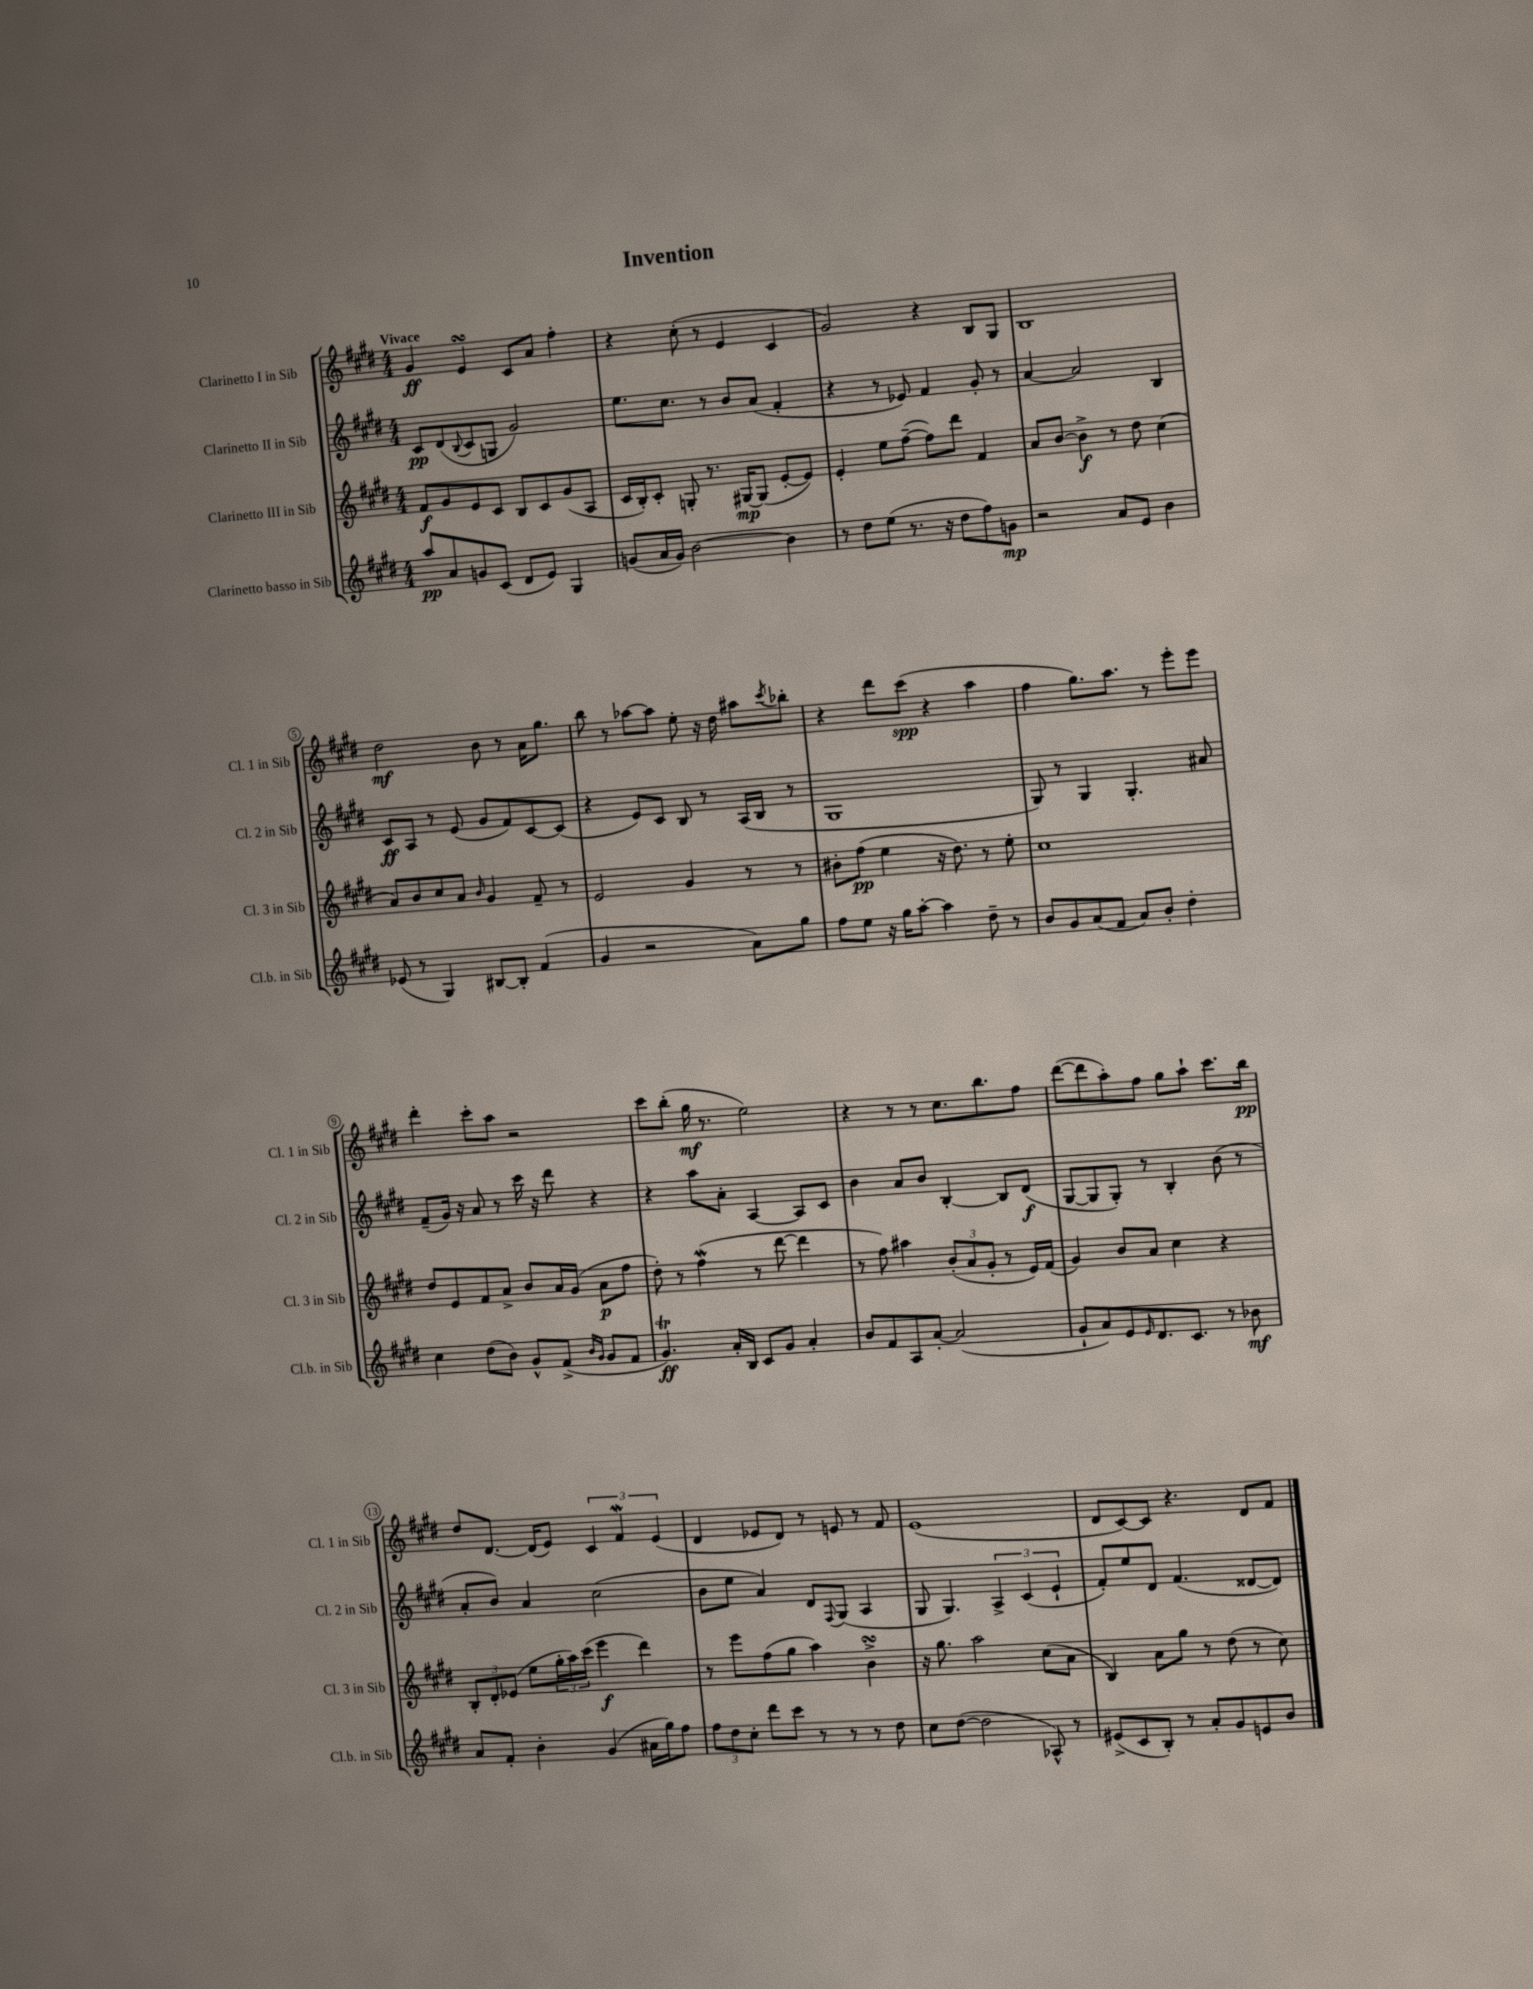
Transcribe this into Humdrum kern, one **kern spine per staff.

**kern	**dynam	**kern	**dynam	**kern	**dynam	**kern	**dynam
*part4	*part4	*part3	*part3	*part2	*part2	*part1	*part1
*staff4	*staff4	*staff3	*staff3	*staff2	*staff2	*staff1	*staff1
*I"Clarinetto basso in Sib	*	*I"Clarinetto III in Sib	*	*I"Clarinetto II in Sib	*	*I"Clarinetto I in Sib	*
*I'Cl.b. in Sib	*	*I'Cl. 3 in Sib	*	*I'Cl. 2 in Sib	*	*I'Cl. 1 in Sib	*
*clefG2	*	*clefG2	*	*clefG2	*	*clefG2	*
*k[f#c#g#d#]	*	*k[f#c#g#d#]	*	*k[f#c#g#d#]	*	*k[f#c#g#d#]	*
*M4/4	*	*M4/4	*	*M4/4	*	*M4/4	*
=1	=1	=1	=1	=1	=1	=1	=1
!	!	!	!	!	!	!LO:TX:a:B:t=Vivace	!
8aa/L	pp	8f#/L	f	8c#/L	pp	4g#/	ff
8a/	.	8g#/	.	(8d#/	.	.	.
.	.	.	.	8qqB/	.	.	.
8gn/	.	8e/	.	8c#/	.	4esSSs/	.
(8c#/J	.	8c#/J	.	8Gn/J	.	.	.
8d#/L	.	8B/L	.	2g#/)	.	8c#/L	.
8e/J)	.	8c#/	.	.	.	8a/J	.
4G#/	.	(8g#/	.	.	.	4ff#'\	.
.	.	8A/J	.	.	.	.	.
=2	=2	=2	=2	=2	=2	=2	=2
(8gn/L	.	16c#/LL	.	8.ee\L	.	4r	.
.	.	16B'/J)	.	.	.	.	.
16a/L	.	8c#'/J	.	.	.	.	.
16g/JJ)	.	.	.	8.cc#\J	.	.	.
[2b\	.	8Gn'/	.	.	.	(8cc#'\	.
.	.	8.r	.	8r	.	8r	.
.	.	.	.	8b/L	.	4e/	.
.	.	[16G#X/KL	mp	.	.	.	.
.	.	(8G#/J]	.	(8a/J	.	.	.
4b\]	.	[8e'/L	.	4f#'/	.	4c#/	.
.	.	8e/J])	.	.	.	.	.
=3	=3	=3	=3	=3	=3	=3	=3
8r	.	4e'/	.	4r	.	2g#/)	.
8dd#\L	.	.	.	.	.	.	.
(8ee\J	.	8ee\L	.	8r	.	.	.
8.r	.	([8ff#~\J	.	8e-X/)	.	.	.
.	.	8ff#\L])	.	4f#/	.	4r	.
16r	.	.	.	.	.	.	.
8dd#\L	.	8ddd#\J	.	.	.	.	.
8ff#\)	.	4f#/	.	8g#'/	.	8B/L	.
8gn\J	mp	.	.	8r	.	8G#/J	.
=4	=4	=4	=4	=4	=4	=4	=4
2r	.	8a/L	.	[4a/	.	1B	.
.	.	[8b/J	.	.	.	.	.
.	.	4b^\]	f	2a/]	.	.	.
8a/L	.	8r	.	.	.	.	.
8e/J	.	8dd#\	.	.	.	.	.
4b\	.	(4cc#\	.	4B/	.	.	.
!!LO:LB:g=z
=5	=5	=5	=5	=5	=5	=5	=5
(8e-X/	.	8a/L)	.	8c#/L	ff	2dd#\	mf
8r	.	8b/	.	8A/J	.	.	.
4G#/)	.	8cc#/	.	8r	.	.	.
.	.	8a/J	.	(8e/	.	.	.
.	.	16qqb/	.	.	.	.	.
[8B#X/L	.	4g#/	.	8g#/L	.	8b\	.
8B#'/J]	.	.	.	8f#/)	.	8r	.
(4f#/	.	8f#~/	.	[8c#/	.	16a\KL	.
.	.	.	.	.	.	8.gg#\J	.
.	.	8r	.	(8c#/J]	.	.	.
=6	=6	=6	=6	=6	=6	=6	=6
4g#/	.	2e/	.	4r	.	8bb\	.
.	.	.	.	.	.	8r	.
2r	.	.	.	8e/L)	.	[8aa-X\L	.
.	.	.	.	8c#/J	.	8aa-\J]	.
.	.	4g#/	.	8B/	.	8ee'\	.
.	.	.	.	8r	.	16r	.
.	.	.	.	.	.	16dd#\	.
8a\L)	.	8r	.	(16A/LL	.	8aa#X\L	.
.	.	.	.	16B/JJ	.	.	.
.	.	.	.	.	.	8qccc#/	.
8gg#\J	.	8r	.	8r	.	8bb-X'\J	.
=7	=7	=7	=7	=7	=7	=7	=7
8ff#\L	.	8b#X'\L	.	1G#	.	4r	.
8ee\J	.	(8ff#\J	pp	.	.	.	.
16r	.	4ee\	.	.	.	8ddd#\L	.
16gg#\KL	.	.	.	.	.	.	.
[8aa'\J	.	.	.	.	.	(8ccc#\J	spp
4aa\]	.	16r	.	.	.	4r	.
.	.	8.dd#\)	.	.	.	.	.
8dd#~\	.	8r	.	.	.	4aa\	.
8r	.	8ee'\	.	.	.	.	.
=8	=8	=8	=8	=8	=8	=8	=8
8b/L	.	1cc#	.	8G#/)	.	4ff#\	.
8g#/	.	.	.	8r	.	.	.
(8a/	.	.	.	4G#/	.	8.gg#\L)	.
8f#/J	.	.	.	.	.	.	.
.	.	.	.	.	.	8.aa\J	.
8a/L)	.	.	.	4.G#'/	.	.	.
8b'/J	.	.	.	.	.	8r	.
4dd#'\	.	.	.	.	.	8eee'\L	.
.	.	.	.	8a#X/	.	8eee\J	.
!!LO:LB:g=z
=9	=9	=9	=9	=9	=9	=9	=9
4cc#\	.	8dd#/L	.	(8f#~/L	.	4ddd#'\	.
.	.	8e/	.	16g#/Jk)	.	.	.
.	.	.	.	16r	.	.	.
(8dd#\L	.	8f#/	.	8a/	.	8ccc#'\L	.
8b\J)	.	8a^/J	.	8r	.	8aa\J	.
8g#^^/L	.	8b/L	.	16ccc#\	.	2r	.
.	.	.	.	16r	.	.	.
(8f#^/J	.	16a/L	.	8ddd#\	.	.	.
.	.	(16g#/JJ	.	.	.	.	.
16qqb/LL	.	.	.	.	.	.	.
16qqg#/JJ	.	.	.	.	.	.	.
8g#/L	.	8a\L	p	4r	.	.	.
8f#/J	.	8ff#\J	.	.	.	.	.
=10	=10	=10	=10	=10	=10	=10	=10
4.g#t/)	ff	8dd#'\)	.	4r	.	8ccc#\L	.
.	.	8r	.	.	.	(8bb'\J	.
.	.	(4ff#W\	.	8aa\L	.	16gg#\	mf
.	.	.	.	.	.	8.r	.
16a'/LL	.	.	.	8a'\J	.	.	.
16B/JJ	.	.	.	.	.	.	.
8c#/L	.	8r	.	[4A/	.	2ee\)	.
8g#/J	.	[8ddd#\	.	.	.	.	.
4a'/	.	4ddd#\]	.	8A/L]	.	.	.
.	.	.	.	8c#/J	.	.	.
=11	=11	=11	=11	=11	=11	=11	=11
8b/L	.	8r	.	4b\	.	4r	.
8f#/	.	8ff#\)	.	.	.	.	.
8A/	.	4aa#X\	.	8a/L	.	8r	.
[8a'/J	.	.	.	8b/J	.	8r	.
(2a/]	.	(12b'/L	.	[4B'/	.	8.cc#\L	.
.	.	12a/	.	.	.	.	.
.	.	12g#'/J	.	.	.	.	.
.	.	.	.	.	.	8.bb\	.
.	.	8r	.	8B/L]	.	.	.
.	.	16e/LL)	.	(8d#/J	f	8ff#\J	.
.	.	(16f#/JJ	.	.	.	.	.
=12	=12	=12	=12	=12	=12	=12	=12
8g#`/L	.	4g#/)	.	[8G#/L	.	([8ddd#\L	.
8a/)	.	.	.	8G#/]	.	8ddd#\]	.
8e/	.	8b/L	.	8G#'/J)	.	8aa'\)	.
16qqe/	.	.	.	.	.	.	.
8.d#/	.	8a/J	.	8r	.	8ff#\J	.
.	.	4cc#\	.	4B'/	.	8gg#\L	.
8.c#/J	.	.	.	.	.	.	.
.	.	.	.	.	.	8aa`\J	.
8r	.	4r	.	(8b\	.	8.ccc#\L	.
8b-X\	mf	.	.	8r	.	.	.
.	.	.	.	.	.	16bb\Jk	pp
!!LO:LB:g=z
=13	=13	=13	=13	=13	=13	=13	=13
8a/L	.	12B'/L	.	8a'/L	.	8dd#/L	.
.	.	12d#'/	.	.	.	.	.
8f#'/J	.	.	.	8b/J)	.	[8.d#/J	.
.	.	(12e-X/J	.	.	.	.	.
4b'\	.	8ee\L	.	4a/	.	.	.
.	.	.	.	.	.	(16d#/KL]	.
.	.	24gg#'\L	.	.	.	8e/J)	.
.	.	24aa\)	.	.	.	.	.
.	.	(24ccc#\JJ	.	.	.	.	.
(4g#/	.	4eee\	f	(2cc#\	.	6c#/	.
.	.	.	.	.	.	6f#W/	.
16a#X\LL	.	4ddd#\)	.	.	.	.	.
16gg#\J)	.	.	.	.	.	.	.
.	.	.	.	.	.	(6e/	.
8ff#\J	.	.	.	.	.	.	.
=14	=14	=14	=14	=14	=14	=14	=14
12ff#\L	.	8r	.	8b\L	.	4d#/	.
12dd#\	.	.	.	.	.	.	.
.	.	8eee\L	.	8ee\J	.	.	.
12cc#'\J	.	.	.	.	.	.	.
8ddd#\L	.	(8ff#\	.	4a/)	.	8e-X/L	.
8ccc#\J	.	8gg#\J	.	.	.	8d#/J)	.
8r	.	4aa\)	.	8d#/L	.	8r	.
.	.	.	.	8qqF#/	.	.	.
8r	.	.	.	(8G#/J	.	8en/	.
8r	.	4bsSSS^\	.	4A/	.	8r	.
8dd#\	.	.	.	.	.	8f#/	.
=15	=15	=15	=15	=15	=15	=15	=15
8cc#\L	.	16r	.	8G#/	.	(1e	.
.	.	8.gg#\	.	.	.	.	.
([8dd#\J	.	.	.	4.G#/)	.	.	.
2dd#\]	.	2aa\	.	.	.	.	.
.	.	.	.	6A^/	.	.	.
.	.	.	.	(6c#/	.	.	.
8A-X^^/)	.	(8cc#\L	.	.	.	.	.
.	.	.	.	6e`/	.	.	.
8r	.	8a\J	.	.	.	.	.
=16	=16	=16	=16	=16	=16	=16	=16
(8e#X^/L	.	4B/)	.	8f#'/L)	.	8d#/L	.
8c#/	.	.	.	8ee/	.	[8c#/)	.
8B'/J)	.	8a\L	.	8d#/J	.	8c#/J]	.
8r	.	8gg#\J	.	(4.f#/	.	4.r	.
8a'/L	.	8r	.	.	.	.	.
8g#/	.	(8dd#\	.	.	.	.	.
8en/	.	8r	.	[8d##X/L	.	8d#/L	.
8b/J	.	8cc#\)	.	8d##/J])	.	8f#/J	.
==	==	==	==	==	==	==	==
*-	*-	*-	*-	*-	*-	*-	*-
